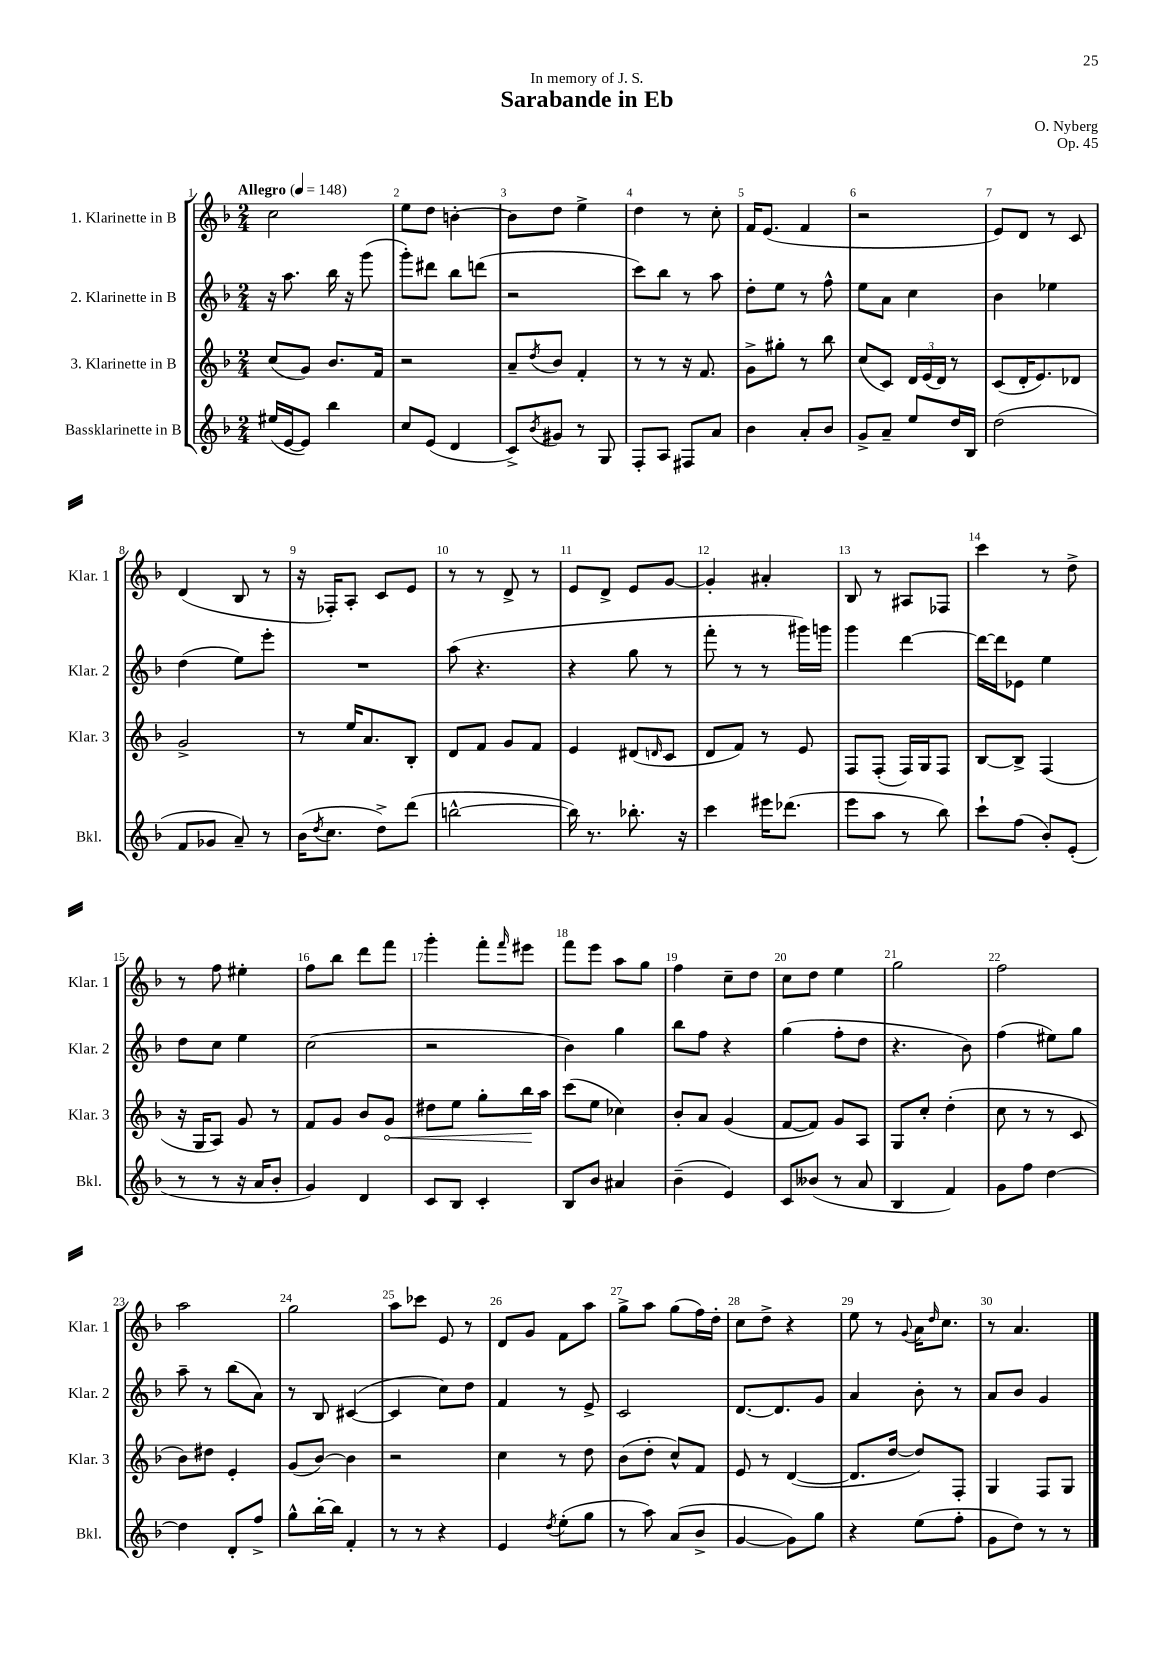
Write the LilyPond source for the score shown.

\header { title = "Sarabande in Eb" composer = "O. Nyberg" dedication = "In memory of J. S." opus = "Op. 45" }
<<
\new StaffGroup <<
\new Staff = "s0" \with { instrumentName = "1. Klarinette in B" shortInstrumentName = "Klar. 1" } {
    \clef treble \key f \major \numericTimeSignature \time 2/4 \tempo "Allegro" 4 = 148
    c''2 |
    e''8 d''8 b'4~-. |
    b'8 d''8 e''4-> |
    d''4 r8 c''8-. |
    f'16 e'8.( f'4 |
    r2 |
    e'8) d'8 r8 c'8 |
    d'4( bes8 r8 |
    r16 fes16-.) a8-. c'8 e'8 |
    r8 r8 d'8-> r8 |
    e'8 d'8-> e'8 g'8~ |
    g'4-. ais'4-. |
    bes8 r8 ais8 fes8 |
    c'''4 r8 d''8-> |
    r8 f''8 eis''4-. |
    f''8 bes''8 d'''8 f'''8 |
    g'''4-. f'''8-. \grace { f'''16 } eis'''8 |
    f'''8 e'''8 a''8 g''8 |
    f''4 c''8-- d''8 |
    c''8 d''8 e''4 |
    g''2 |
    f''2 |
    a''2 |
    g''2 |
    a''8 ces'''8 e'8 r8 |
    d'8 g'8 f'8 a''8 |
    g''8-> a''8 g''8( f''16) d''16-. |
    c''8 d''8-> r4 |
    e''8 r8 \appoggiatura { g'8 } a'16 \grace { d''16 } c''8. |
    r8 a'4. \bar "|." |
}
\new Staff = "s1" \with { instrumentName = "2. Klarinette in B" shortInstrumentName = "Klar. 2" } {
    \clef treble \key f \major \numericTimeSignature \time 2/4
    r16 a''8. bes''16 r16 g'''8( |
    g'''8-.) dis'''8 bes''8 d'''8( |
    r2 |
    c'''8) bes''8 r8 a''8 |
    d''8-. e''8 r8 f''8-^ |
    e''8 a'8 c''4 |
    bes'4 ees''4 |
    d''4( e''8) e'''8-. |
    R2 |
    a''8( r4. |
    r4 g''8 r8 |
    f'''8-. r8 r8 gis'''16) g'''16 |
    g'''4 d'''4~ |
    d'''16~ d'''16 ees'8 e''4 |
    d''8 c''8 e''4 |
    c''2( |
    r2 |
    bes'4) g''4 |
    bes''8 f''8 r4 |
    g''4( f''8-. d''8 |
    r4. bes'8) |
    f''4( eis''8) g''8 |
    a''8-- r8 bes''8( a'8) |
    r8 bes8 cis'4~( |
    cis'4 c''8) d''8 |
    f'4 r8 e'8-> |
    c'2 |
    d'8.~ d'8. g'8 |
    a'4 bes'8-. r8 |
    a'8 bes'8 g'4 \bar "|." |
}
\new Staff = "s2" \with { instrumentName = "3. Klarinette in B" shortInstrumentName = "Klar. 3" } {
    \clef treble \key f \major \numericTimeSignature \time 2/4
    c''8( g'8) bes'8. f'16 |
    r2 |
    a'8-- \acciaccatura { d''8 } bes'8 f'4-. |
    r8 r8 r16 f'8. |
    g'8-> gis''8-. r8 bes''8 |
    c''8( c'8) \tuplet 3/2 { d'16 e'16( d'16) } r8 |
    c'8( d'16-. e'8.) des'8 |
    g'2-> |
    r8 e''16 a'8. bes8-. |
    d'8 f'8 g'8 f'8 |
    e'4 dis'8( \grace { d'16 } c'8 |
    d'8 f'8) r8 e'8 |
    f8 f8-.( f16) g16 f8 |
    bes8~ bes8-> f4( |
    r16 g16 a8) g'8 r8 |
    f'8 g'8 bes'8 \once \override Hairpin.circled-tip = ##t g'8\< |
    dis''8 e''8 g''8-. bes''16\! a''16 |
    c'''8( e''8 ces''4) |
    bes'8-. a'8 g'4( |
    f'8~ f'8) g'8 a8 |
    g8 c''8-. d''4-.( |
    c''8 r8 r8 c'8 |
    bes'8) dis''8 e'4-. |
    g'8( bes'8~) bes'4 |
    r2 |
    c''4 r8 d''8 |
    bes'8( d''8-. c''8-^) f'8 |
    e'8 r8 d'4~( |
    d'8. d''16~ d''8) f8-. |
    g4 f8 g8 \bar "|." |
}
\new Staff = "s3" \with { instrumentName = "Bassklarinette in B" shortInstrumentName = "Bkl." } {
    \clef treble \key f \major \numericTimeSignature \time 2/4
    eis''16( e'16~ e'8) bes''4 |
    c''8 e'8( d'4 |
    c'8->) \acciaccatura { bes'8 } gis'8 r8 g8 |
    f8-. a8 fis8 a'8 |
    bes'4 a'8-. bes'8 |
    g'8-> a'8-- e''8 d''16 bes16 |
    d''2( |
    f'8 ges'8 a'8--) r8 |
    bes'16( \acciaccatura { d''8 } c''8. d''8->) d'''8( |
    b''2~-^ |
    b''16) r8. bes''8.-. r16 |
    c'''4 eis'''16 des'''8.( |
    e'''8 a''8 r8 bes''8) |
    c'''8-! f''8( bes'8-.) e'8-.( |
    r8 r8 r16 a'16 bes'8-. |
    g'4) d'4 |
    c'8 bes8 c'4-. |
    bes8 bes'8 ais'4 |
    bes'4--( e'4) |
    c'8 beses'8( r8 a'8 |
    bes4 f'4) |
    g'8 f''8 d''4~ |
    d''4 d'8-. f''8-> |
    g''8-^ bes''16~-. bes''16 f'4-. |
    r8 r8 r4 |
    e'4 \acciaccatura { d''8 } e''8-.( g''8 |
    r8 a''8) a'8( bes'8-> |
    g'4~ g'8) g''8 |
    r4 e''8( f''8-. |
    g'8 d''8) r8 r8 \bar "|." |
}
>>
>>
\layout { \context { \Score \override BarNumber.break-visibility = ##(#f #t #t) barNumberVisibility = #all-bar-numbers-visible } }
